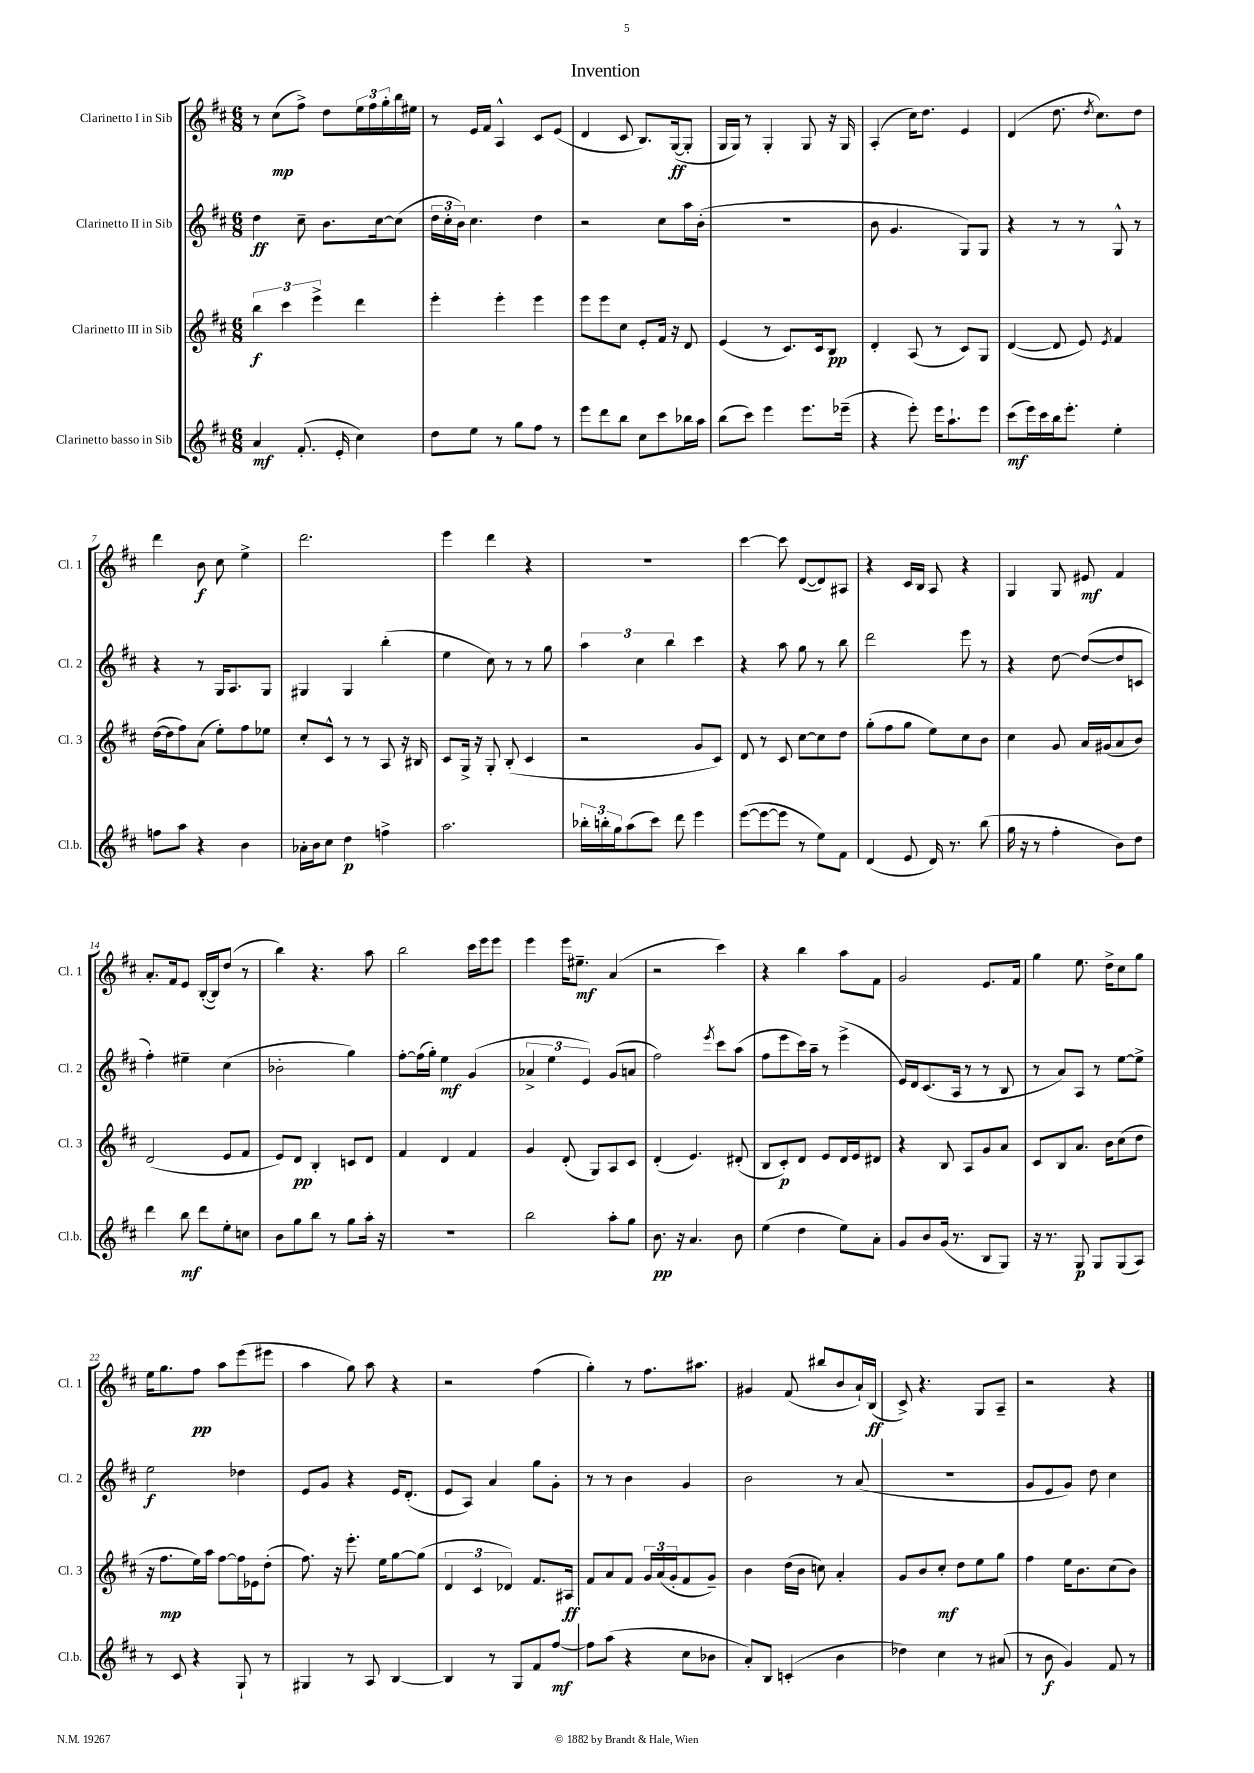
\header { title = "Invention" }
<<
\new StaffGroup <<
\new Staff = "s0" \with { instrumentName = "Clarinetto I in Sib" shortInstrumentName = "Cl. 1" } {
    \clef treble \key d \major \numericTimeSignature \time 6/8
    r8 cis''8\mp( fis''8->) d''8 \tuplet 3/2 { e''16 fis''16 g''16-. } b''16 eis''16 |
    r8 e'16 fis'16 a4-^ cis'8 e'8( |
    d'4 cis'8 b8.) g16~\ff( g8-. |
    g16 g16) r8 g4-. g8 r16 g16 |
    a4-.( cis''16) d''8. e'4 |
    d'4( d''8. \acciaccatura { d''8 } cis''8.) d''8 |
    d'''4 b'8\f cis''8 e''4-> |
    d'''2. |
    e'''4 d'''4 r4 |
    R2. |
    cis'''4~ cis'''8 d'8~( d'8) ais8 |
    r4 cis'16 b16 a8 r4 |
    g4 g8 eis'8\mf fis'4 |
    a'8.-. fis'16 e'8 b16~-.( b16) d''8( r8 |
    b''4) r4. a''8 |
    b''2 cis'''16 e'''16 e'''8 |
    e'''4 e'''16 eis''8.--\mf a'4( |
    r2 cis'''4) |
    r4 b''4 a''8 fis'8 |
    g'2 e'8. fis'16 |
    g''4 e''8. d''16-> cis''8 g''8 |
    e''16 g''8. fis''8\pp a''8 e'''8( eis'''8 |
    a''4 g''8) a''8 r4 |
    r2 fis''4( |
    g''4-.) r8 fis''8. ais''8. |
    gis'4 fis'8( bis''8 b'8 a'16-!) b16\ff( |
    cis'8->) r4. g8 a8-- |
    r2 r4 \bar "|." |
}
\new Staff = "s1" \with { instrumentName = "Clarinetto II in Sib" shortInstrumentName = "Cl. 2" } {
    \clef treble \key d \major \numericTimeSignature \time 6/8
    d''4\ff cis''8-- b'8. cis''16~ cis''8( |
    \tuplet 3/2 { d''16 cis''16-. b'16) } cis''4. d''4 |
    r2 cis''8 a''16 b'16-.( |
    R2. |
    b'8 g'4. g8) g8 |
    r4 r8 r8 g8-^ r8 |
    r4 r8 g16 a8. g8 |
    gis4 gis4 b''4-.( |
    e''4 cis''8) r8 r8 g''8 |
    \tuplet 3/2 { a''4 cis''4 b''4 } cis'''4 |
    r4 a''8 g''8 r8 b''8 |
    d'''2 e'''8 r8 |
    r4 d''8~ d''8~( d''8 c'8 |
    fis''4-.) eis''4-- cis''4( |
    bes'2-. g''4) |
    fis''8~-. fis''16( g''16-.) e''4\mf g'4( |
    \tuplet 3/2 { aes'4-> e''4 e'4) } g'8( a'8 |
    fis''2) \acciaccatura { e'''8 } cis'''8 a''8( |
    fis''8 e'''8 cis'''16) a''16-- r8 e'''4->( |
    e'16) d'16 cis'8.( a16 r8 r8 b8 |
    r8 a'8) a8 r8 e''8~ e''8-> |
    e''2\f des''4 |
    e'8 g'8 r4 e'16 d'8.-.( |
    e'8 a8) a'4 g''8 g'8-. |
    r8 r8 b'4 g'4 |
    b'2 r8 a'8( |
    R2. |
    g'8 e'8 g'8) d''8 cis''4 \bar "|." |
}
\new Staff = "s2" \with { instrumentName = "Clarinetto III in Sib" shortInstrumentName = "Cl. 3" } {
    \clef treble \key d \major \numericTimeSignature \time 6/8
    \tuplet 3/2 { b''4\f cis'''4 e'''4-> } d'''4 |
    e'''4-. e'''4-. e'''4 |
    e'''8 e'''8 cis''8 e'8-. fis'16 r16 d'8 |
    e'4( r8 cis'8.) cis'16 b8\pp |
    d'4-. a8( r8 cis'8) g8 |
    d'4~( d'8 e'8) \acciaccatura { e'8 } fis'4 |
    d''16~( d''16 fis''8) a'8( e''8-.) fis''8 ees''8 |
    cis''8-. cis'8-^ r8 r8 a8 r16 bis16 |
    cis'8 g16-> r16 g8-. b8-.( cis'4 |
    r2 g'8 cis'8) |
    d'8 r8 cis'8 cis''8~ cis''8 d''8 |
    g''8-.( fis''8 g''8 e''8) cis''8 b'8 |
    cis''4 g'8 a'16 gis'16( a'8 b'8) |
    d'2( e'8 fis'8 |
    e'8) d'8\pp b4-. c'8 d'8 |
    fis'4 d'4 fis'4 |
    g'4 d'8-.( g8) a8 cis'8 |
    d'4-.( e'4.) dis'8-.( |
    b8 cis'8-.\p) d'8 e'8 d'16 e'16 dis'8 |
    r4 b8 a8 g'8 a'8 |
    cis'8 b8 a'8. b'16 cis''8( d''8 |
    r16 fis''8.\mp e''16) a''16 fis''8~ fis''16 ees'16 d''8-.( |
    fis''8.) r16 e'''8.-. e''16 g''8~ g''8( |
    \tuplet 3/2 { d'4 cis'4 des'4) } fis'8. ais16\ff |
    fis'8 a'8 fis'8 \tuplet 3/2 { g'16 a'16( g'16-. } fis'8 g'8--) |
    b'4 d''16( b'16 c''8) a'4-. |
    g'8 b'8 cis''8-.\mf d''8 e''8 g''8 |
    fis''4 e''16 b'8. cis''8( b'8) \bar "|." |
}
\new Staff = "s3" \with { instrumentName = "Clarinetto basso in Sib" shortInstrumentName = "Cl.b." } {
    \clef treble \key d \major \numericTimeSignature \time 6/8
    a'4\mf fis'8.-.( e'16-. cis''4) |
    d''8 e''8 r8 g''8 fis''8 r8 |
    e'''8 d'''8 b''8 cis''8 cis'''8 bes''16 a''16 |
    b''8( cis'''8) e'''4 e'''8. ees'''16--( |
    r4 e'''8-.) e'''16 a''8.-! e'''8 |
    cis'''8\mf( e'''16) cis'''16 b''16 e'''8.-. e''4-. |
    f''8 a''8 r4 b'4 |
    aes'16-. b'16 cis''8 d''4\p f''4-> |
    a''2. |
    \tuplet 3/2 { bes''16-. b''16-. g''16 } a''8( cis'''8) d'''8 e'''4 |
    e'''8~( e'''8~ e'''8 r8 e''8) fis'8 |
    d'4( e'8 d'16) r8. b''8( |
    g''16 r16 r8 fis''4-. b'8) d''8 |
    d'''4 b''8\mf d'''8 e''8-. c''8 |
    b'8 g''8 b''8 r8 g''8 a''16-. r16 |
    R2. |
    b''2 a''8-. g''8 |
    b'8.\pp r16 a'4. b'8 |
    e''4( d''4 e''8) a'8-. |
    g'8 b'8 g'16( r8. b8 g8) |
    r16 r8. g8\p g8 g8( a8) |
    r8 cis'8 r4 g8-! r8 |
    gis4 r8 a8 b4~ |
    b4 r8 g8 fis'8 fis''8~\mf |
    fis''8 a''8( r4 cis''8 bes'8 |
    a'8-.) b8 c'4-.( b'4 |
    des''4) cis''4 r8 ais'8( |
    r8 b'8\f g'4) fis'8 r8 \bar "|." |
}
>>
>>
